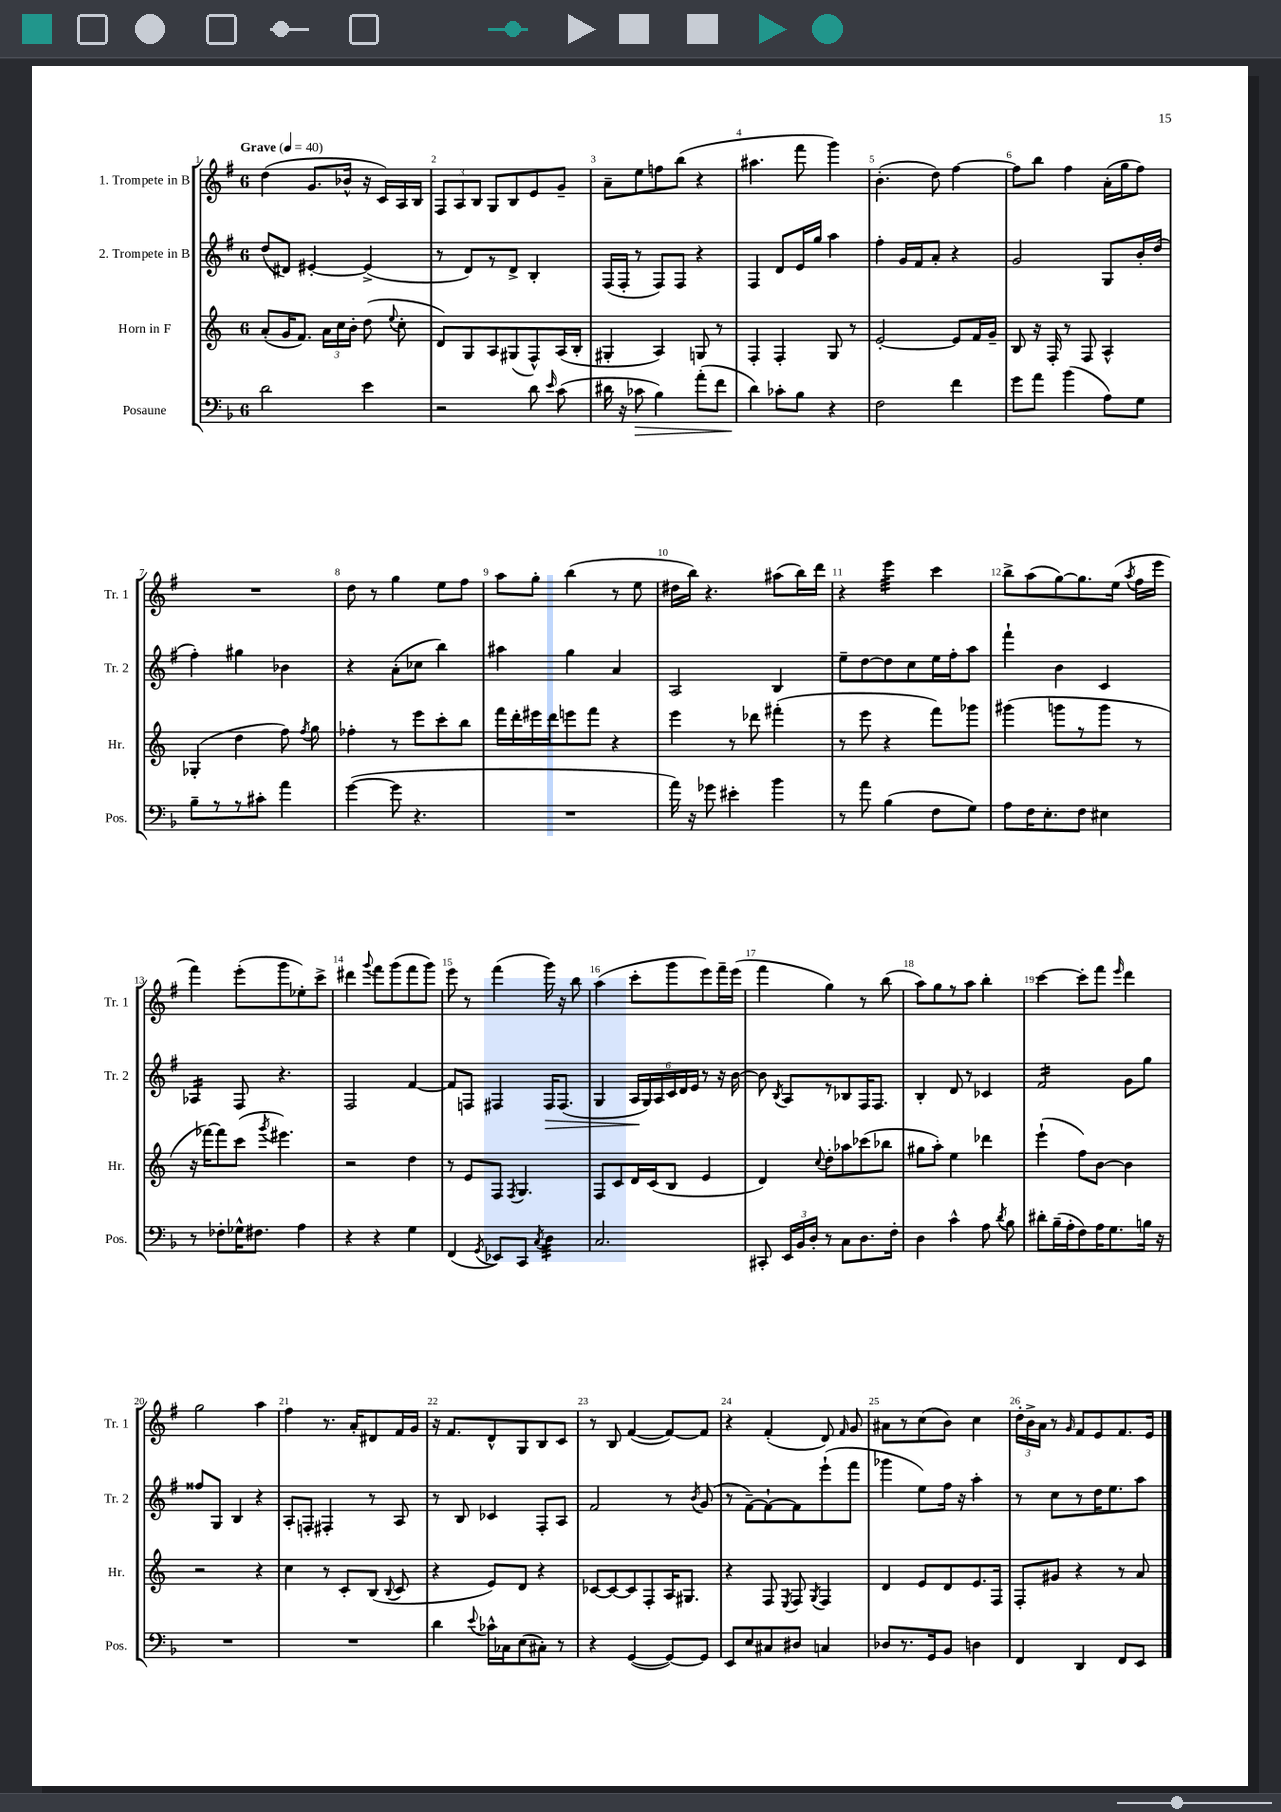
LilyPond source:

<<
\new StaffGroup <<
\new Staff = "s0" \with { instrumentName = "1. Trompete in B" shortInstrumentName = "Tr. 1" } {
    \clef treble \key g \major \once \override Staff.TimeSignature.style = #'single-digit \time 6/8 \tempo "Grave" 4 = 40
    \autoBeamOff d''4( g'8.[ bes'16]-^ r16 c'16[) a16 b16] |
    \tuplet 3/2 { fis8[ a8 b8] } g8[ b8 e'8 g'8]-- |
    a'8[-- e''8 f''8 b''8]( r4 |
    ais''4. fis'''8 g'''4) |
    b'4.-.( d''8) fis''4~ |
    fis''8[ b''8] fis''4 a'16[-.( g''16 fis''8]) |
    R2. |
    d''8 r8 g''4 e''8[ fis''8] |
    a''8[ g''8]-. b''4( r8 e''8 |
    dis''16[ b''16]) r4. ais''8[( b''16) d'''16] |
    r4 e'''4:32 c'''4 |
    b''8[-> a''8( g''8~) g''8. e''16]( \acciaccatura { a''8 } fis''16[ e'''16] |
    fis'''4) e'''8[-.( g'''8 ees''8-.) c'''8]-> |
    dis'''4 \appoggiatura { g'''8 } fis'''8[ g'''8( fis'''8 g'''8]) |
    e'''8 r8 fis'''4( g'''16) r16 b''8 |
    a''4( c'''8[-. g'''8 e'''8) fis'''16-- e'''16]( |
    fis'''4 g''4) r8 b''8( |
    a''8[) g''8 r8 a''8] b''4-. |
    c'''4~ c'''8[-. fis'''8] \grace { e'''16 } d'''4 |
    g''2 a''4 |
    fis''4 r8. a'16[-. dis'8 fis'16 g'16] |
    r16 fis'8.[ d'8-^ g8 b8 c'8] |
    r8 b8 fis'4~( fis'8[~) fis'8] |
    r4 fis'4-.( d'8) \grace { fis'16 } g'8 |
    ais'8[ r8 c''8( b'8]) c''4 |
    \tuplet 3/2 { d''16[-. b'16-> a'16] } r8 \grace { g'16 } fis'8[ e'8 fis'8. e'16] \bar "|." |
}
\new Staff = "s1" \with { instrumentName = "2. Trompete in B" shortInstrumentName = "Tr. 2" } {
    \clef treble \key g \major \once \override Staff.TimeSignature.style = #'single-digit \time 6/8
    \autoBeamOff d''8[( dis'8]) eis'4~-. eis'4->( |
    r8 d'8[) r8 d'8]-> b4-. |
    fis16[( fis16]-. r8 fis8[) fis8] r4 |
    fis4 d'8[ e'16 g''16] a''4 |
    fis''4-. g'16[ fis'16 a'8]-. r4 |
    g'2 g8[ b'16-. d''16]( |
    fis''4-.) gis''4 bes'4 |
    r4 a'8[-.( ces''8] b''4) |
    ais''4 g''4 a'4 |
    a2 b4 |
    e''8[-- d''8~ d''8 c''8 e''16 fis''16-. a''8] |
    fis'''4-! b'4 c'4 |
    aes4:16 fis8 r4. |
    fis2 fis'4~ |
    fis'8[ f8] fis4 fis16[\> fis8.]( |
    g4 \tuplet 6/4 { a16[\! g16) a16 c'16 d'16 e'16] } r8 r16 b'16~ |
    b'8 \acciaccatura { b8 } a8[ r8 bes8 fis16 fis8.] |
    b4-. d'8 r8 ces'4 |
    fis'2:16 g'8[ g''8] |
    fisis''8[ g8] b4 r4 |
    a8[-. f8]-. fis4-. r8 a8 |
    r8 b8 ces'4 fis8[-. a8] |
    fis'2 r8 \acciaccatura { b'8 } g'8( |
    r8 fis'8[~--) fis'8~-! fis'8 e'''8-!( fis'''8] |
    ges'''4 e''8[) fis''16] r16 a''4-. |
    r8 c''8[ r8 d''16 e''8. a''8] \bar "|." |
}
\new Staff = "s2" \with { instrumentName = "Horn in F" shortInstrumentName = "Hr." } {
    \clef treble \key c \major \once \override Staff.TimeSignature.style = #'single-digit \time 6/8
    \autoBeamOff a'8[-.( g'16 f'8.]) \tuplet 3/2 { a'16[ c''16 b'16]-. } d''8( \appoggiatura { e''8 } c''8-. |
    d'8[) g8 a8 gis8( f8-^) a16( b16]-. |
    gis4-. a4) g8 r8 |
    f4-. f4-. g8 r8 |
    e'2~-. e'8[ f'16 g'16]-- |
    b8 r16 f16-. r8 f8 a4-^ |
    ges4-.( d''4 f''8) \acciaccatura { f''8 } g''8 |
    fes''4-. r8 e'''8[ c'''8-. b''8] |
    f'''16[ d'''16-. eis'''16 d'''16 e'''8 f'''8] r4 |
    e'''4 r8 des'''8 fis'''4-.( |
    r8 e'''8 r4 f'''8[) ges'''8] |
    gis'''4( g'''8[ r8 g'''8] r8 |
    r16 fes'''16[~) fes'''8 c'''8]( \acciaccatura { g'''8 } eis'''4.) |
    r2 d''4 |
    r8 e'8[ f8] \acciaccatura { f8 } g4. |
    f8[ c'8 d'16 c'16( b8] e'4 |
    d'4) \appoggiatura { c''8 } d''8[-. aes''8 ces'''8( bes''8] |
    gis''8[ a''8]-.) e''4 des'''4 |
    e'''4-!( f''8[) b'8]~ b'4 |
    r2 r4 |
    c''4 r8 c'8[-. b8]( \appoggiatura { b8 } c'8 |
    r4 e'8[) d'8] r4 |
    ces'8[~ ces'8~ ces'8 f8-. a16 gis8.] |
    r4 f8 \acciaccatura { e8 } f8 \acciaccatura { g8 } f4 |
    d'4 e'8[ d'8 e'8. f16] |
    f8[-. gis'8] r4 r8 a'8 \bar "|." |
}
\new Staff = "s3" \with { instrumentName = "Posaune" shortInstrumentName = "Pos." } {
    \clef bass \key f \major \once \override Staff.TimeSignature.style = #'single-digit \time 6/8
    \autoBeamOff d'2 e'4 |
    r2 d'8 \grace { e'16 } c'8( |
    dis'16 r16 ces'8\> bes4) a'8[-.( f'8] |
    d'4\!) ces'8[-. bes8] r4 |
    f2 f'4 |
    g'8[ a'8] bes'4( a8[) g8] |
    bes8[-- r8 r8 cis'8]-. a'4 |
    g'4~( g'8 r4. |
    R2. |
    a'16) r16 ges'8 eis'4-. bes'4 |
    r8 a'8 bes4( f8[ g8]) |
    a8[ f16 e8.-. f8] eis4 |
    r8 fes8[-. ges16-^ fis8.] a4 |
    r4 r4 g4 |
    f,4( \acciaccatura { g,8 } ees,8[) c,8] \acciaccatura { c8 } d4:32 |
    c2. |
    cis,8-. \tuplet 3/2 { e,16[ bes,16 d16]-. } r8 c8[ d8. f16]-. |
    d4 c'4-^ a8 \acciaccatura { d'8 } bes8 |
    dis'8[-. bes16--( a16-. f8) a16 g8. b16] r16 |
    R2. |
    R2. |
    d'4 \appoggiatura { e'8 } ces'16[-^ ces16 e8( cis8]-.) r8 |
    r4 g,4~( g,8[~) g,8] |
    e,8[ e8 cis8 dis8] c4 |
    des8[ r8. g,16 bes,8] d4 |
    f,4 d,4 f,8[ e,8] \bar "|." |
}
>>
>>
\layout { \context { \Score \override BarNumber.break-visibility = ##(#f #t #t) barNumberVisibility = #all-bar-numbers-visible } }
